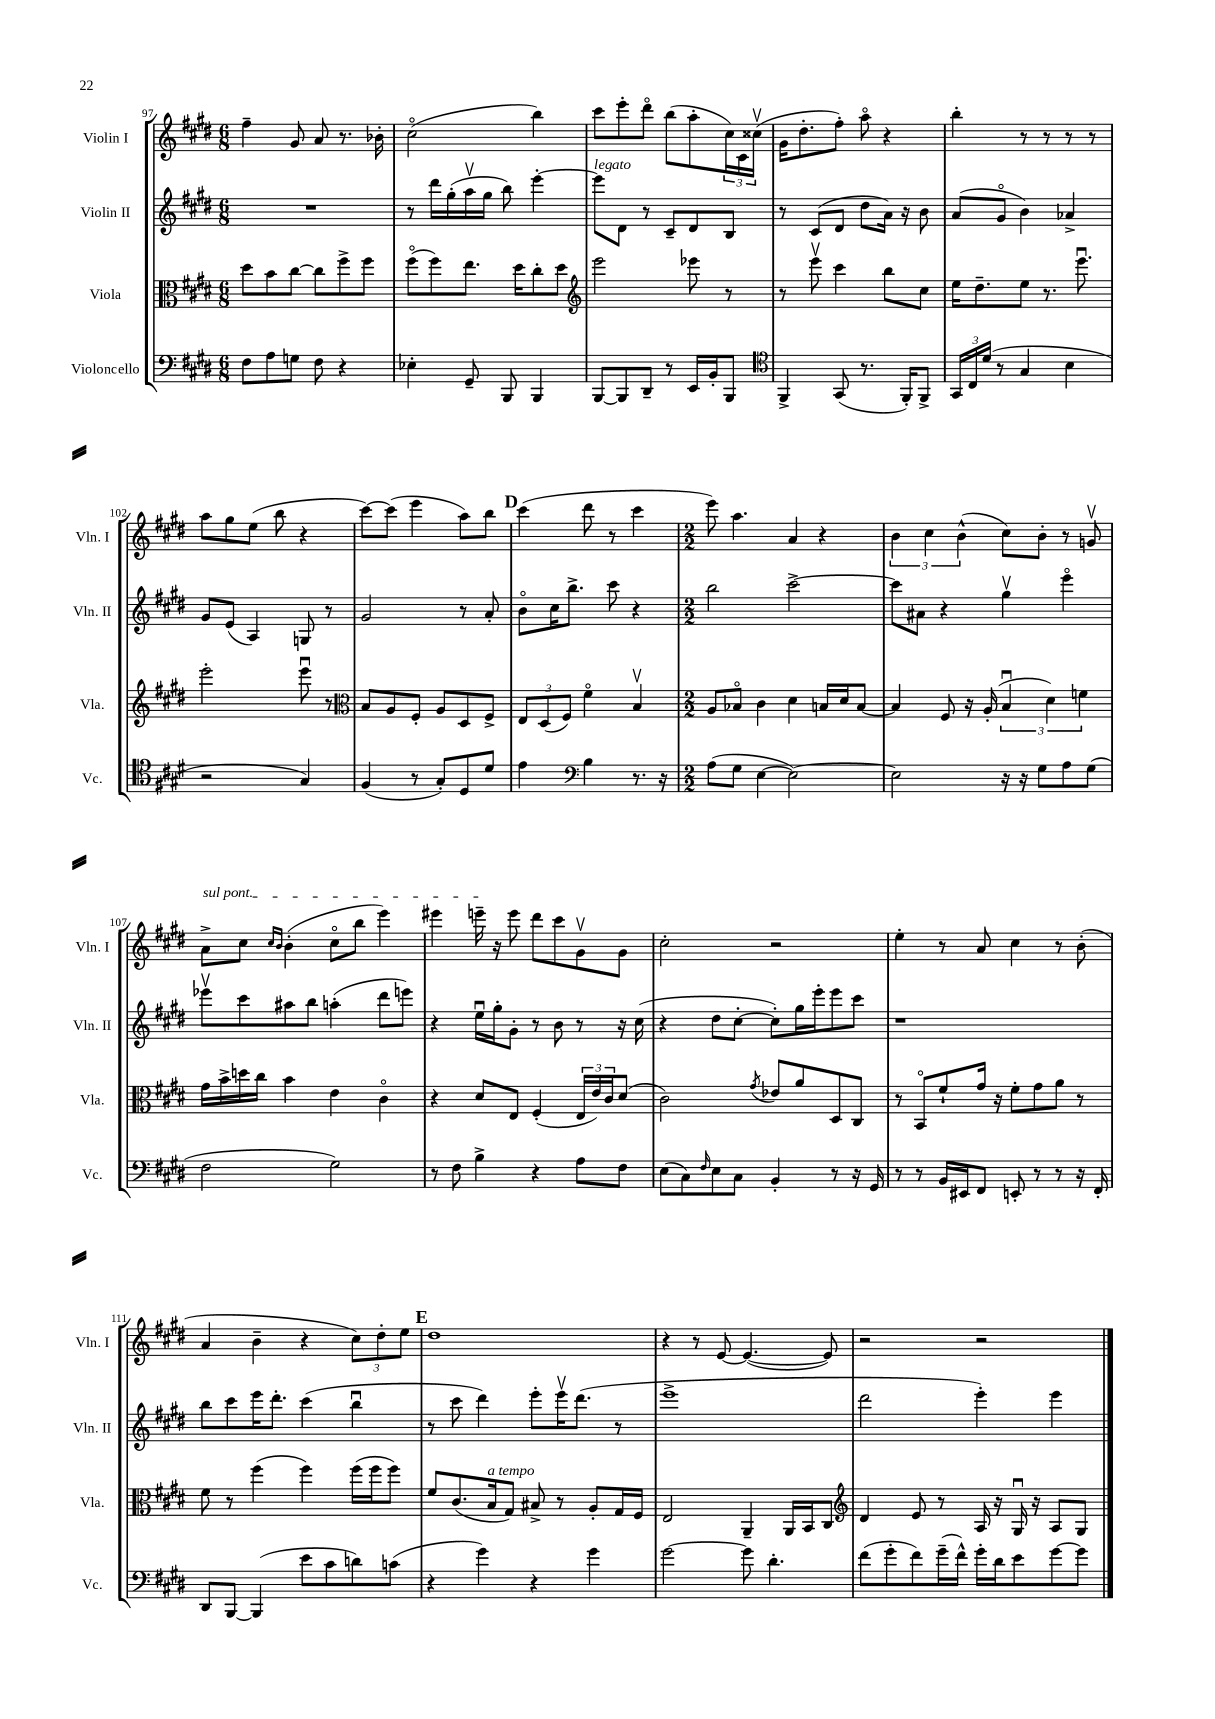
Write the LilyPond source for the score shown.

<<
\new StaffGroup <<
\new Staff = "s0" \with { instrumentName = "Violin I" shortInstrumentName = "Vln. I" } {
    \clef treble \key e \major \numericTimeSignature \time 6/8
    fis''4-- gis'8 a'8 r8. bes'16-. |
    cis''2\flageolet( b''4) |
    cis'''8 e'''8-. dis'''8\flageolet b''8( a''8-. \tuplet 3/2 { cis''16) cis'16 cisis''16\upbow( } |
    gis'16 dis''8.-. fis''8-.) a''8\flageolet r4 |
    b''4-. r8 r8 r8 r8 |
    a''8 gis''8 e''8( b''8 r4 |
    cis'''8~) cis'''8( e'''4 a''8) b''8 |
    \mark \markup { \bold "D" } cis'''4( dis'''8 r8 cis'''4 |
    \numericTimeSignature \time 2/2 e'''8) a''4. a'4 r4 |
    \tuplet 3/2 { b'4 cis''4 b'4-^( } cis''8) b'8-. r8 g'8\upbow |
    \once \override TextSpanner.bound-details.left.text = \markup { \italic "sul pont." } a'8->\startTextSpan cis''8 \grace { cis''16 b'16 } b'4-.( cis''8\flageolet b''8 e'''4) |
    eis'''4 e'''16--\stopTextSpan r16 e'''8 dis'''8 cis'''8 gis'8\upbow gis'8 |
    cis''2-. r2 |
    e''4-. r8 a'8 cis''4 r8 b'8-.( |
    a'4 b'4-- r4 \tuplet 3/2 { cis''8) dis''8-. e''8 } |
    \mark \markup { \bold "E" } dis''1 |
    r4 r8 e'8~ e'4.~( e'8) |
    r2 r2 \bar "|." |
}
\new Staff = "s1" \with { instrumentName = "Violin II" shortInstrumentName = "Vln. II" } {
    \clef treble \key e \major \numericTimeSignature \time 6/8
    R2. |
    r8 dis'''16 gis''16-.( a''16\upbow gis''16 b''8) e'''4~-. |
    e'''8^\markup { \italic "legato" } dis'8 r8 cis'8-- dis'8 b8 |
    r8 cis'8( dis'8 dis''8 a'16) r16 b'8 |
    a'8( gis'8\flageolet b'4) aes'4-> |
    gis'8 e'8( a4) g8 r8 |
    gis'2 r8 a'8-. |
    \mark \markup { \bold "D" } b'8\flageolet cis''16 b''8.-> cis'''8 r4 |
    \numericTimeSignature \time 2/2 b''2 cis'''2~-> |
    cis'''8 ais'8 r4 gis''4\upbow e'''4\flageolet |
    ees'''8\upbow cis'''8 ais''8 b''8 a''4-.( dis'''8 e'''8) |
    r4 e''16\downbow gis''16-. gis'8-. r8 b'8 r8 r16 cis''16( |
    r4 dis''8 cis''8~-. cis''8-.) gis''16 e'''16-. e'''8 cis'''8 |
    r1 |
    b''8 cis'''8 e'''16 dis'''8.-. cis'''4( b''4\downbow |
    \mark \markup { \bold "E" } r8 cis'''8 dis'''4) e'''8-. e'''16\upbow dis'''8.( r8 |
    e'''1-> |
    dis'''2 e'''4-.) e'''4 \bar "|." |
}
\new Staff = "s2" \with { instrumentName = "Viola" shortInstrumentName = "Vla." } {
    \clef alto \key e \major \numericTimeSignature \time 6/8
    dis''8 b'8 cis''8~ cis''8 fis''8-> fis''8 |
    fis''8\flageolet( fis''8) e''8. dis''16 cis''8-. dis''8 |
    \clef treble e'''2 ees'''8 r8 |
    r8 e'''8\upbow cis'''4 b''8 cis''8 |
    e''16 dis''8.-- e''8 r8. e'''8.\downbow |
    e'''2-. e'''8\downbow r8 |
    \clef alto b8 a8 fis8-. a8 dis8 fis8-> |
    \mark \markup { \bold "D" } \tuplet 3/2 { e8 dis8( fis8) } fis'4\flageolet b4\upbow |
    \numericTimeSignature \time 2/2 a8 bes8\flageolet cis'4 dis'4 b16 dis'16 b8~ |
    b4 fis8 r16 a16-.( \tuplet 3/2 { b4\downbow dis'4) f'4 } |
    gis'16 b'16-> d''16 cis''16 b'4 e'4 cis'4\flageolet |
    r4 dis'8 e8 fis4-.( \tuplet 3/2 { e16 e'16) cis'16 } dis'8( |
    cis'2) \acciaccatura { gis'8 } ees'8 a'8 dis8 cis8 |
    r8 b,8\flageolet fis'8-! gis'16 r16 fis'8-. gis'8 a'8 r8 |
    fis'8 r8 fis''4( fis''4) fis''16( fis''16 fis''8) |
    \mark \markup { \bold "E" } fis'8 cis'8.( b16^\markup { \italic "a tempo" } gis8) bis8-> r8 a8-. gis16 fis16 |
    e2 a,4-- a,16 b,16 cis8 |
    \clef treble dis'4 e'8 r8 a16 r16 gis16\downbow r16 a8 gis8 \bar "|." |
}
\new Staff = "s3" \with { instrumentName = "Violoncello" shortInstrumentName = "Vc." } {
    \clef bass \key e \major \numericTimeSignature \time 6/8
    fis8 a8 g8 fis8 r4 |
    ees4-. gis,8-- b,,8 b,,4 |
    b,,8~ b,,8 dis,8-- r8 e,16 b,16-. b,,8 |
    \clef tenor fis,4-> gis,8( r8. fis,16-.) fis,8-> |
    \tuplet 3/2 { gis,16 cis16 dis'16( } r8 gis4 b4 |
    r2 gis4) |
    fis4( r8 gis8-.) dis8 dis'8 |
    \mark \markup { \bold "D" } e'4 \clef bass b4 r8. r16 |
    \numericTimeSignature \time 2/2 a8( gis8 e4~ e2~) |
    e2 r16 r16 gis8 a8 gis8( |
    fis2 gis2) |
    r8 fis8 b4-> r4 a8 fis8 |
    e8( cis8) \grace { fis16 } e8 cis8 b,4-. r8 r16 gis,16 |
    r8 r8 b,16 eis,16 fis,8 e,8-. r8 r8 r16 fis,16-. |
    dis,8 b,,8~ b,,4( e'8 cis'8 d'8) c'8( |
    \mark \markup { \bold "E" } r4 gis'4) r4 gis'4 |
    gis'2~ gis'8 dis'4.-. |
    fis'8( gis'8-. fis'8) gis'16--( fis'16-^) gis'16-. dis'16 e'8 gis'8~ gis'8 \bar "|." |
}
>>
>>
\layout { \context { \Score currentBarNumber = #97 } }
